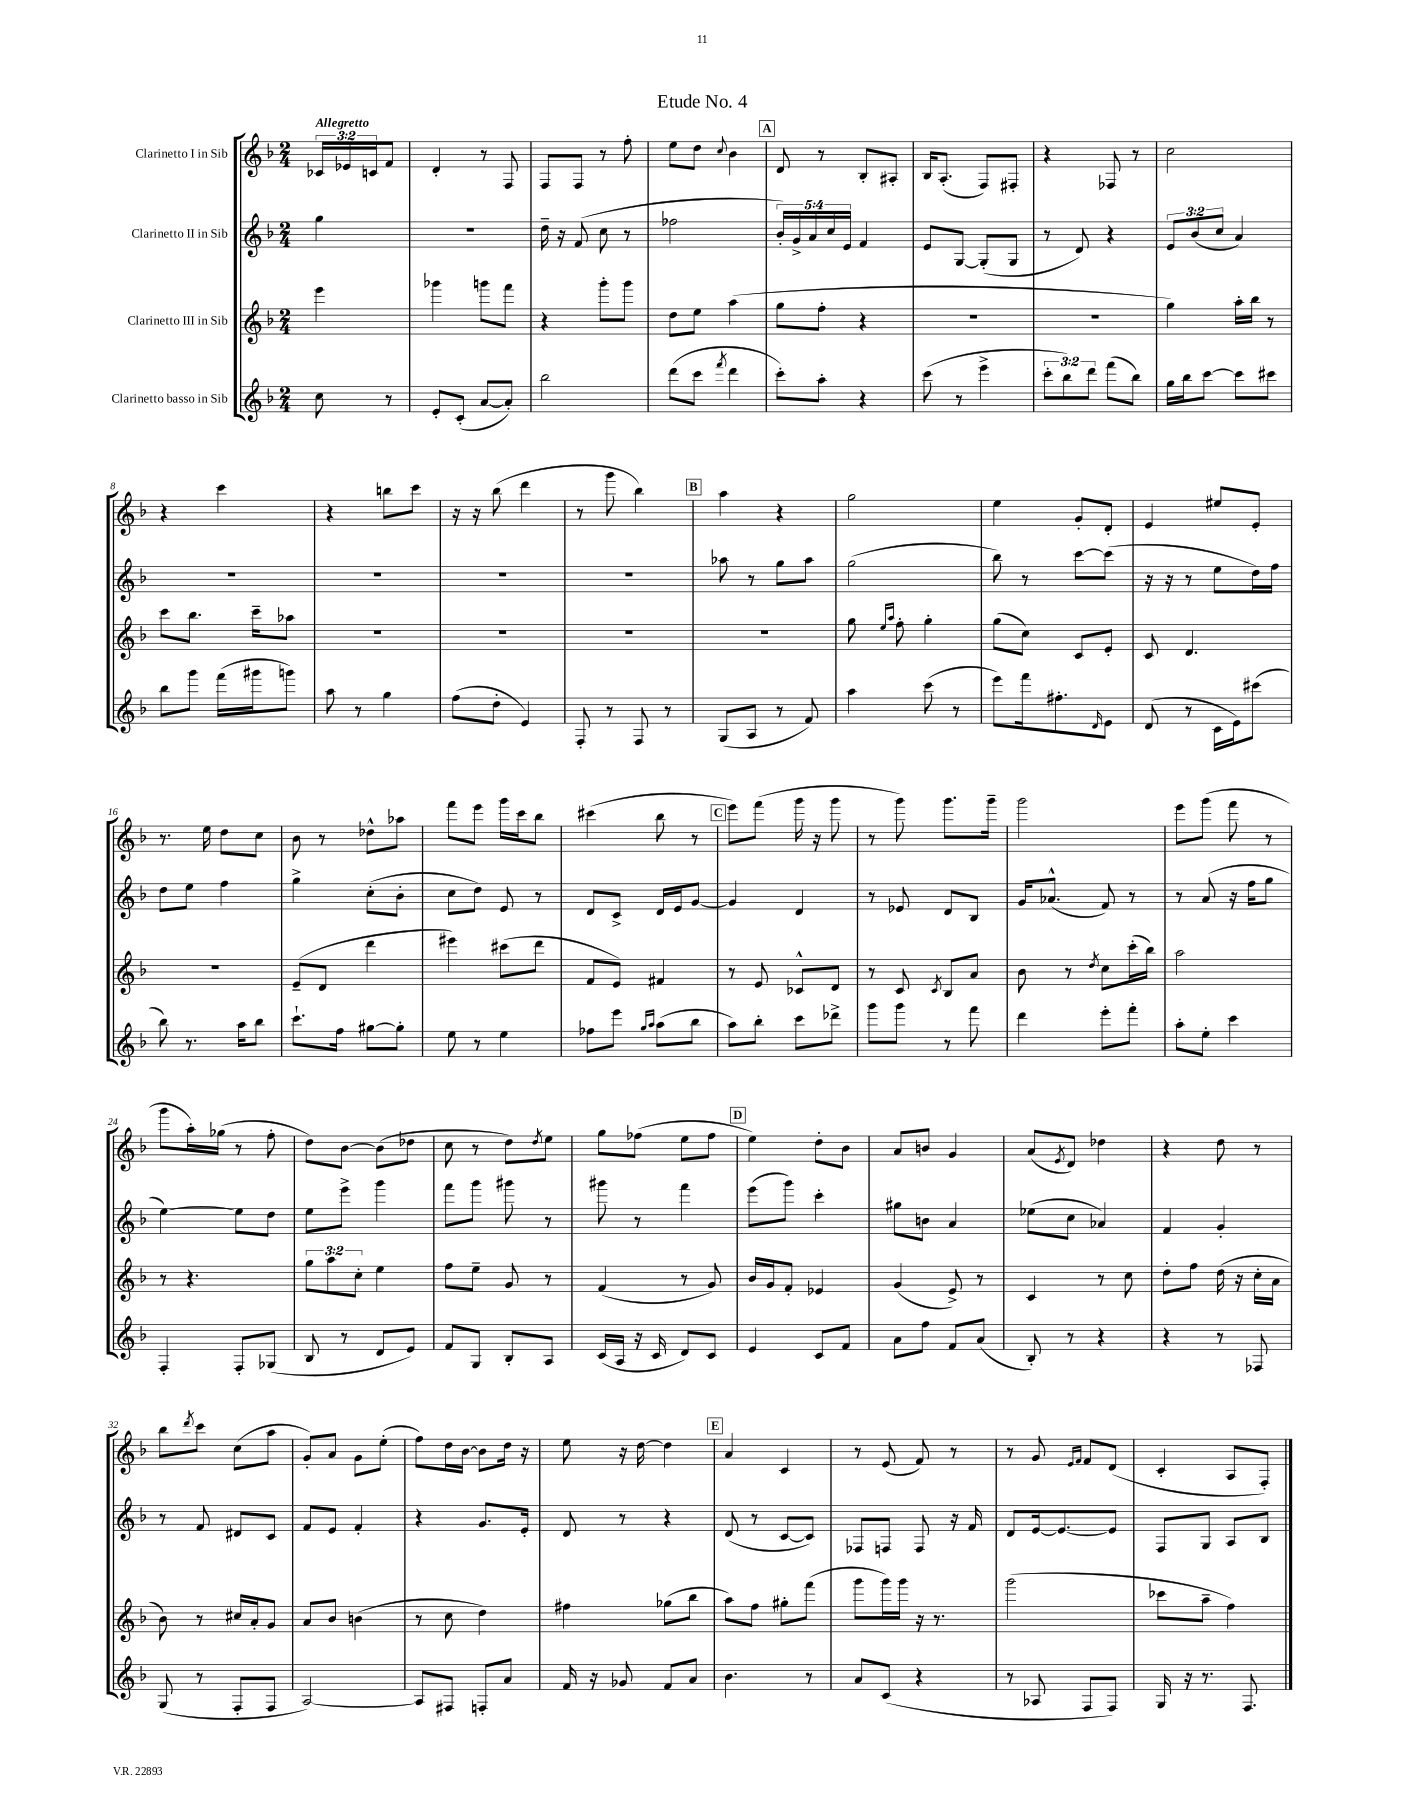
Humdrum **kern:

**kern	**kern	**kern	**kern
*part4	*part3	*part2	*part1
*staff4	*staff3	*staff2	*staff1
*I"Clarinetto basso in Sib	*I"Clarinetto III in Sib	*I"Clarinetto II in Sib	*I"Clarinetto I in Sib
*clefG2	*clefG2	*clefG2	*clefG2
*k[b-]	*k[b-]	*k[b-]	*k[b-]
*M2/4	*M2/4	*M2/4	*M2/4
=	=	=	=
!	!	!	!LO:TX:a:B:t=Allegretto
8cc\	4eee\	4gg\	24c-X/LL
.	.	.	24e-X/
.	.	.	24cn/J
8r	.	.	8f/J
=1	=1	=1	=1
8e'/L	4ggg-X\	2r	4d'/
(8c'/J	.	.	.
[8a/L	8gggn\L	.	8r
8a'/J])	8fff\J	.	8F/
=2	=2	=2	=2
2bb-\	4r	16dd~\	8F/L
.	.	16r	.
.	.	(8f/	8F/J
.	8ggg'\L	8cc\	8r
.	8ggg\J	8r	8ff'\
=3	=3	=3	=3
(8ddd\L	8dd\L	2ff-X\	8ee\L
8ccc\J	8ee\J	.	8dd\J
8qfff/	.	.	8qqcc/
4ddd\	(4aa\	.	4b-\
!!LO:REH:place=s1:t=A
=4	=4	=4	=4
8ccc'\L)	8gg\L	20b-'/LL)	8d/
.	.	20g^/	.
.	.	20a/	.
8aa'\J	8ff'\J	.	8r
.	.	20cc/	.
.	.	20e/JJ	.
4r	4r	4f/	8B-'/L
.	.	.	8A#X'/J
=5	=5	=5	=5
(8ccc\	2r	8e/L	16B-/KL
.	.	.	(8.A'/J
8r	.	[8G/J	.
4eee^\	.	(8G'/L]	8F/L)
.	.	8G/J	8F#X'/J
=6	=6	=6	=6
12ccc'\L	2r	8r	4r
12bb-\)	.	.	.
.	.	8d/)	.
12ddd\J	.	.	.
(8fff\L	.	4r	8F-X/
8bb-\J)	.	.	8r
=7	=7	=7	=7
16gg\LL	4gg\)	12e/L	2cc\
16bb-\J	.	.	.
.	.	(12b-/	.
[8ccc\J	.	.	.
.	.	12cc/J	.
8ccc\L]	16aa'\LL	4a/)	.
.	16bb-\JJ	.	.
8ccc#X\J	8r	.	.
!!LO:LB:g=z
=8	=8	=8	=8
8bb-\L	8ccc\L	2r	4r
8ggg\J	8.bb-\J	.	.
(16fff\LL	.	.	4ccc\
16ggg#X\J	16ccc~\KL	.	.
8gggn\J)	8aa-X\J	.	.
=9	=9	=9	=9
8aa\	2r	2r	4r
8r	.	.	.
4gg\	.	.	8bbn\L
.	.	.	8ccc\J
=10	=10	=10	=10
(8ff\L	2r	2r	16r
.	.	.	16r
8dd'\J	.	.	(8bb-\
4e/)	.	.	4ddd\
=11	=11	=11	=11
8F'/	2r	2r	8r
8r	.	.	8ggg\
8F/	.	.	4bb-\)
8r	.	.	.
!!LO:REH:place=s1:t=B
=12	=12	=12	=12
(8G/L	2r	8aa-X\	4aa\
8A/J	.	8r	.
8r	.	8gg\L	4r
8f/)	.	8aa-\J	.
=13	=13	=13	=13
4aa\	8gg\	(2gg\	2gg\
.	16qqee/LL	.	.
.	16qqaa/JJ	.	.
.	8ff'\	.	.
(8ccc\	4gg'\	.	.
8r	.	.	.
=14	=14	=14	=14
8eee\L)	(8gg\L	8bb-\)	4ee\
16fff\k	8cc\J)	8r	.
8.ff#X'\	.	.	.
.	8c/L	[8ccc\L	8g'/L
16qqd/	.	.	.
8e\J	8e'/J	(8ccc\J]	8d'/J
=15	=15	=15	=15
(8d/	8c/	16r	4e/
.	.	16r	.
8r	4.d/	8r	.
16c\LL	.	8ee\L	8ee#X/L
16e\J)	.	.	.
(8ccc#X\J	.	16dd\L)	8e'/J
.	.	16ff\JJ	.
!!LO:LB:g=z
=16	=16	=16	=16
8bb-\)	2r	8dd\L	8.r
8.r	.	8ee\J	.
.	.	.	16ee\
.	.	4ff\	8dd\L
16aa\KL	.	.	.
8bb-\J	.	.	8cc\J
=17	=17	=17	=17
8.ccc`\L	(8e~/L	4gg^\	8b-\
.	8d/J	.	8r
16ff\Jk	.	.	.
[8gg#X\L	4ddd\	(8cc'\L	8dd-X^^\L
8gg#'\J]	.	8b-'\J	8aa-X\J
=18	=18	=18	=18
8ee\	4eee#X\)	8cc\L	8fff\L
8r	.	8dd\J)	8eee\J
4ee\	(8ccc#X\L	8e/	16ggg\LL
.	.	.	16ccc\J
.	8ddd\J	8r	8bb-\J
=19	=19	=19	=19
8ff-X\L	8f/L	8d/L	(4ccc#X\
8eee\J	8e/J)	8c^/J	.
16qqgg/LL	.	.	.
16qqaa/JJ	.	.	.
(8aa\L	4f#X/	16d/LL	8bb-\
.	.	16e/J	.
8bb-\J	.	[8g/J	8r
!!LO:REH:place=s1:t=C
=20	=20	=20	=20
8aa\L)	8r	4g/]	8eee\L)
8bb-'\J	8e/	.	(8fff\J
8ccc\L	8c-X^^/L	4d/	16ggg\
.	.	.	16r
8ddd-X^\J	8d/J	.	8ggg\
=21	=21	=21	=21
8ggg\L	8r	8r	8r
8ggg\J	8c/	8e-X/	8ggg\)
.	8qc/	.	.
8r	8B-/L	8d/L	8.ggg\L
8fff\	8a/J	8B-/J	.
.	.	.	16ggg~\Jk
=22	=22	=22	=22
4ddd\	8b-\	16g/KL	2ggg\
.	.	(8.a-X^^/J	.
.	8r	.	.
.	8qdd/	.	.
8eee'\L	8cc\L	8f/)	.
8fff'\J	(16ccc'\L	8r	.
.	16bb-\JJ)	.	.
=23	=23	=23	=23
8aa'\L	2aa\	8r	8eee\L
8ee'\J	.	(8a/	(8ggg\J
4ccc\	.	16r	8fff\
.	.	16ff\KL	.
.	.	8gg\J	8r
!!LO:LB:g=z
=24	=24	=24	=24
4F'/	8r	[4ee\)	8ggg\L
.	4.r	.	16aa'\L)
.	.	.	(16gg-X\JJ
8F'/L	.	8ee\L]	8r
(8G-X/J	.	8dd\J	8ff'\
=25	=25	=25	=25
8B-/	12gg\L	8ee\L	8dd\L)
.	12aa\	.	.
8r	.	8eee^\J	[8b-\J
.	12cc'\J	.	.
8d/L	4ee\	4ggg\	(8b-\L]
8e/J)	.	.	8dd-X\J
=26	=26	=26	=26
8f/L	8ff\L	8fff\L	8cc\
8G/J	8ee~\J	8ggg\J	8r
8B-'/L	8g/	8ggg#X\	8dd\L)
.	.	.	8qdd/
8A/J	8r	8r	8ee\J
=27	=27	=27	=27
(16c/LL	(4f/	8ggg#X\	8gg\L
16A/JJ	.	.	.
16r	.	8r	(8ff-X\J
16c/	.	.	.
8d/L)	8r	4fff\	8ee\L
8c/J	8g/)	.	8ff-\J
!!LO:REH:place=s1:t=D
=28	=28	=28	=28
4e/	16b-/LL	(8eee\L	4ee\)
.	16g/J	.	.
.	8f'/J	8ggg\J)	.
8c/L	4e-X/	4ccc'\	8dd'\L
8f/J	.	.	8b-\J
=29	=29	=29	=29
8a\L	(4g/	8gg#X\L	8a/L
8ff\J	.	8bn\J	8bn/J
8f/L	8e^/)	4a/	4g/
(8a/J	8r	.	.
=30	=30	=30	=30
8B-'/)	4c/	(8ee-X\L	(8a/L
.	.	.	8qe/
8r	.	8cc\J	8d/J)
4r	8r	4a-X/)	4dd-X\
.	8cc\	.	.
=31	=31	=31	=31
4r	8dd'\L	4f/	4r
.	8ff\J	.	.
8r	(16dd\	4g'/	8dd\
.	16r	.	.
8F-X/	16cc'\LL	.	8r
.	16a\JJ	.	.
!!LO:LB:g=z
=32	=32	=32	=32
(8G/	8b-\)	8r	8bb-\L
.	.	.	8qddd/
8r	8r	8f/	8ccc\J
8F'/L	16cc#X/LL	8d#X/L	(8cc\L
.	16a'/J	.	.
8F/J	8g/J	8c/J	8aa\J
=33	=33	=33	=33
[2A/)	8a/L	8f/L	8g'/L)
.	8b-/J	8e/J	8a/J
.	(4bn\	4f'/	8g\L
.	.	.	(8ee'\J
=34	=34	=34	=34
8A/L]	8r	4r	8ff\L)
8F#X/J	8cc\	.	16dd\L
.	.	.	[16b-\JJ
8Fn'/L	4dd\)	8.g/L	8b-\L]
8a/J	.	.	16dd\Jk
.	.	16e'/Jk	16r
=35	=35	=35	=35
16f/	4ff#X\	8d/	8ee\
16r	.	.	.
8g-X/	.	8r	16r
.	.	.	[16dd\
8f/L	(8gg-X\L	4r	4dd\]
8a/J	8bb-\J	.	.
!!LO:REH:place=s1:t=E
=36	=36	=36	=36
4.b-\	8aa\L)	(8d/	4a/
.	8ff\J	8r	.
.	8gg#X'\L	[8c/L	4c/
8r	(8fff\J	8c/J])	.
=37	=37	=37	=37
8a/L	8ggg\L	8F-X/L	8r
(8c/J	16ggg\L)	8Fn/J	(8e/
.	16ggg\JJ	.	.
4r	16r	8F/	8f/)
.	8.r	.	.
.	.	16r	8r
.	.	16f/	.
=38	=38	=38	=38
8r	(2ggg\	8d/L	8r
8A-X/	.	[16e/k	8g/
.	.	8.e/_	.
.	.	.	16qqe/LL
.	.	.	16qqf/JJ
8F/L	.	.	8f/L
8F/J)	.	8e/J]	(8d/J
=39	=39	=39	=39
16G/	8ccc-X\L	8F/L	4c'/
16r	.	.	.
8.r	8aa~\J	8G/J	.
.	4ff\)	8A/L	8A/L
8.F/	.	.	.
.	.	8B-/J	8F'/J)
==	==	==	==
*-	*-	*-	*-
